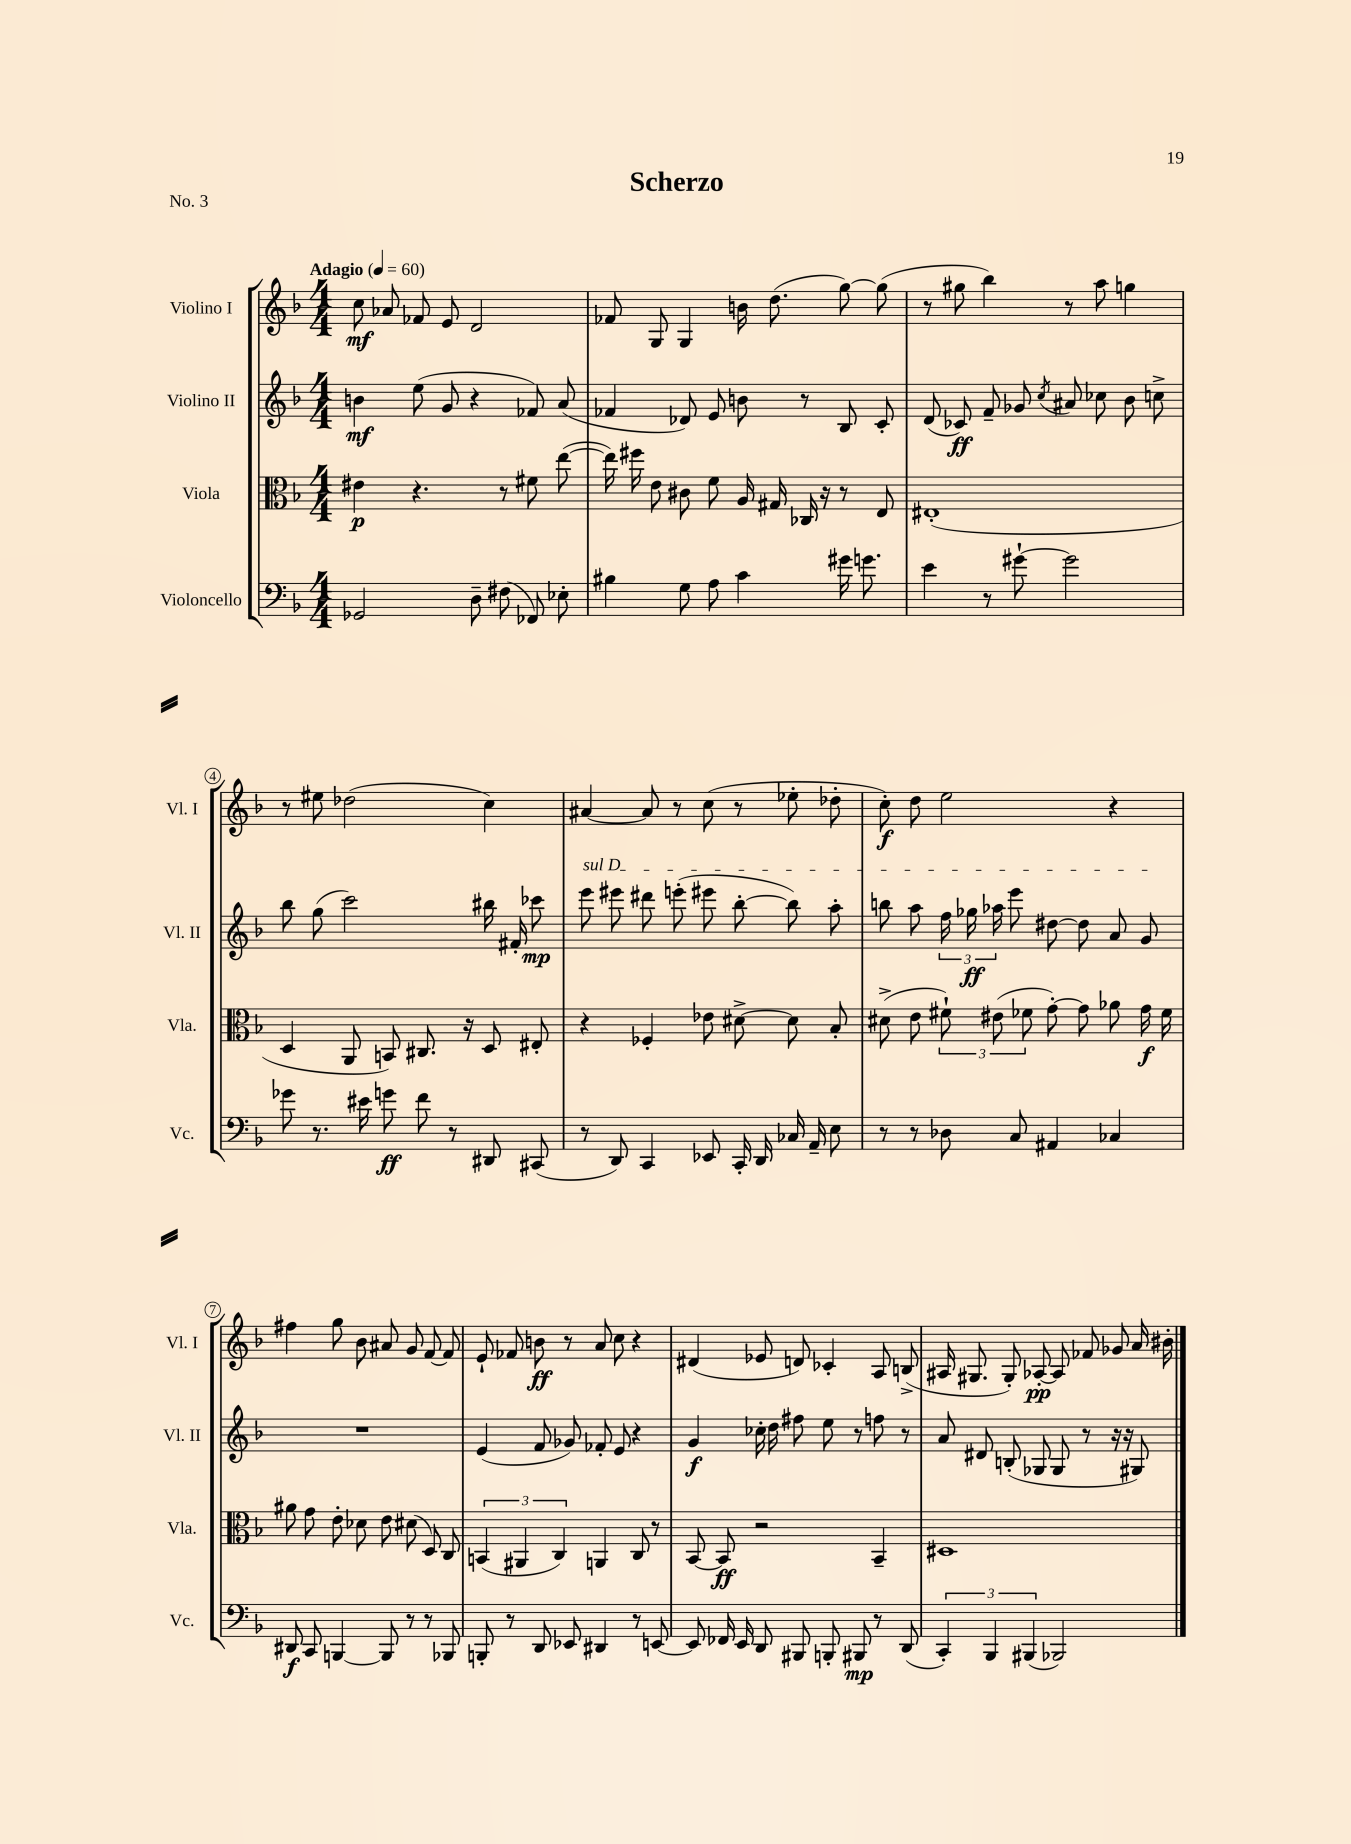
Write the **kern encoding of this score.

**kern	**dynam	**kern	**dynam	**kern	**dynam	**kern	**dynam
*part4	*part4	*part3	*part3	*part2	*part2	*part1	*part1
*staff4	*staff4	*staff3	*staff3	*staff2	*staff2	*staff1	*staff1
*I"Violoncello	*	*I"Viola	*	*I"Violino II	*	*I"Violino I	*
*I'Vc.	*	*I'Vla.	*	*I'Vl. II	*	*I'Vl. I	*
*clefF4	*	*clefC3	*	*clefG2	*	*clefG2	*
*k[b-]	*	*k[b-]	*	*k[b-]	*	*k[b-]	*
*M4/4	*	*M4/4	*	*M4/4	*	*M4/4	*
*MM60	*	*MM60	*	*MM60	*	*MM60	*
=1	=1	=1	=1	=1	=1	=1	=1
!	!	!	!	!	!	!LO:TX:a:B:t=Adagio	!
2GG-X/	.	4e#X\	p	4bn\	mf	8cc\	mf
.	.	.	.	.	.	8a-X/	.
.	.	4.r	.	(8ee\	.	8f-X/	.
.	.	.	.	8g/	.	8e/	.
8D~\	.	.	.	4r	.	2d/	.
(8F#X\	.	8r	.	.	.	.	.
8FF-X/)	.	8f#X\	.	8f-X/)	.	.	.
8E-X'\	.	([8ee\	.	(8a/	.	.	.
=2	=2	=2	=2	=2	=2	=2	=2
4B#X\	.	16ee\])	.	4f-X/	.	8f-X/	.
.	.	16ff#X\	.	.	.	.	.
.	.	8e\	.	.	.	8G/	.
8G\	.	8c#X\	.	8d-X/)	.	4G/	.
8A\	.	8f\	.	8e/	.	.	.
4c\	.	16A/	.	8bn\	.	16bn\	.
.	.	16G#X/	.	.	.	(8.dd\	.
.	.	16C-X/	.	8r	.	.	.
.	.	16r	.	.	.	.	.
16g#X\	.	8r	.	8B-/	.	[8gg\)	.
8.gn\	.	.	.	.	.	.	.
.	.	8E/	.	8c'/	.	(8gg\]	.
=3	=3	=3	=3	=3	=3	=3	=3
4e\	.	(1E#X'	.	(8d/	.	8r	.
.	.	.	.	8c-X/)	ff	8gg#X\	.
8r	.	.	.	8f~/	.	4bb-\)	.
[8g#X`\	.	.	.	8g-X/	.	.	.
.	.	.	.	8qcc/	.	.	.
2g#\]	.	.	.	8a#X/	.	8r	.
.	.	.	.	8cc-X\	.	8aa\	.
.	.	.	.	8b-\	.	4ggn\	.
.	.	.	.	8ccn^\	.	.	.
!!LO:LB:g=z
=4	=4	=4	=4	=4	=4	=4	=4
8g-X\	.	4D/	.	8bb-\	.	8r	.
8.r	.	.	.	(8gg\	.	8ee#X\	.
.	.	8AA/	.	2ccc\)	.	(2dd-X\	.
16e#X\	.	.	.	.	.	.	.
8gn\	ff	8BBn/)	.	.	.	.	.
8f\	.	8.C#X/	.	.	.	.	.
8r	.	.	.	.	.	.	.
.	.	16r	.	.	.	.	.
8DD#X/	.	8D/	.	16bb#X\	.	4cc\)	.
.	.	.	.	16f#X'/	.	.	.
(8CC#X/	.	8E#X'/	.	8ccc-X\	mp	.	.
=5	=5	=5	=5	=5	=5	=5	=5
!	!	!	!	!LO:TX:a:i:t=sul D	!	!	!
8r	.	4r	.	8eee\	.	[4a#X/	.
8DD/)	.	.	.	8eee#X\	.	.	.
4CC/	.	4F-X'/	.	8ddd#X\	.	8a#/]	.
.	.	.	.	(8eeen'\	.	8r	.
8EE-X/	.	8e-X\	.	8eee#X\	.	(8cc\	.
16CC'/	.	[8d#X^\	.	[8bb-'\	.	8r	.
16DD/	.	.	.	.	.	.	.
16C-X/	.	8d#\]	.	8bb-\])	.	8ee-X'\	.
16AA~/	.	.	.	.	.	.	.
8E\	.	8B-'/	.	8aa'\	.	8dd-X'\	.
=6	=6	=6	=6	=6	=6	=6	=6
8r	.	(8d#X^\	.	8bbn\	.	8cc'\)	f
8r	.	8e\	.	8aa\	.	8dd\	.
8D-X\	.	12f#X`\)	.	24ff\	.	2ee\	.
.	.	.	.	24gg-X\	ff	.	.
.	.	(12e#X\	.	24aa-X\	.	.	.
8C/	.	.	.	8eee\	.	.	.
.	.	12f-X\	.	.	.	.	.
4AA#X/	.	[8g'\)	.	[8dd#X\	.	.	.
.	.	8g\]	.	8dd#\]	.	.	.
4C-X/	.	8a-X\	.	8a/	.	4r	.
.	.	16g\	f	8g/	.	.	.
.	.	16f-\	.	.	.	.	.
!!LO:LB:g=z
=7	=7	=7	=7	=7	=7	=7	=7
8DD#X/	f	8a#X\	.	1r	.	4ff#X\	.
8CC/	.	8g\	.	.	.	.	.
[4BBBn/	.	8e'\	.	.	.	8gg\	.
.	.	8d-X\	.	.	.	8b-\	.
8BBB/]	.	8e\	.	.	.	8a#X/	.
8r	.	(8d#X\	.	.	.	8g/	.
8r	.	8D/)	.	.	.	[8f/	.
8BBB-X/	.	8C/	.	.	.	8f/]	.
=8	=8	=8	=8	=8	=8	=8	=8
8BBBn'/	.	(6BBn/	.	(4e/	.	8e`/	.
8r	.	.	.	.	.	8f-X/	.
.	.	6AA#X/	.	.	.	.	.
8DD/	.	.	.	8f/	.	8bn\	ff
.	.	6C/)	.	.	.	.	.
8EE-X/	.	.	.	8g-X/)	.	8r	.
4DD#X/	.	4AAn/	.	8f-X'/	.	8a/	.
.	.	.	.	8e/	.	8cc\	.
8r	.	8C/	.	4r	.	4r	.
[8EEn/	.	8r	.	.	.	.	.
=9	=9	=9	=9	=9	=9	=9	=9
8EE/]	.	[8BB-/	.	4g/	f	(4d#X/	.
16FF-X/	.	8BB-/]	ff	.	.	.	.
16EE/	.	.	.	.	.	.	.
8DD/	.	2r	.	16cc-X'\	.	8e-X/	.
.	.	.	.	16dd\	.	.	.
8BBB#X/	.	.	.	8ff#X\	.	8dn/)	.
8BBBn'/	.	.	.	8ee\	.	4c-X'/	.
8BBB#X/	mp	.	.	8r	.	.	.
8r	.	4BB-~/	.	8ffn\	.	8A/	.
(8DD/	.	.	.	8r	.	(8Bn^/	.
=10	=10	=10	=10	=10	=10	=10	=10
6CC'/)	.	1D#X	.	8a/	.	16A#X/	.
.	.	.	.	.	.	8.G#X/	.
.	.	.	.	8d#X/	.	.	.
6BBB-/	.	.	.	.	.	.	.
.	.	.	.	(8Bn'/	.	8G#'/)	.
(6BBB#X/	.	.	.	.	.	.	.
.	.	.	.	8G-X/	.	[8A-X'/	pp
2BBB-X/)	.	.	.	8G-/	.	8A-/]	.
.	.	.	.	8r	.	8f-X/	.
.	.	.	.	16r	.	8g-X/	.
.	.	.	.	16r	.	.	.
.	.	.	.	8G#X/)	.	16a/	.
.	.	.	.	.	.	16b#X'\	.
==	==	==	==	==	==	==	==
*-	*-	*-	*-	*-	*-	*-	*-
